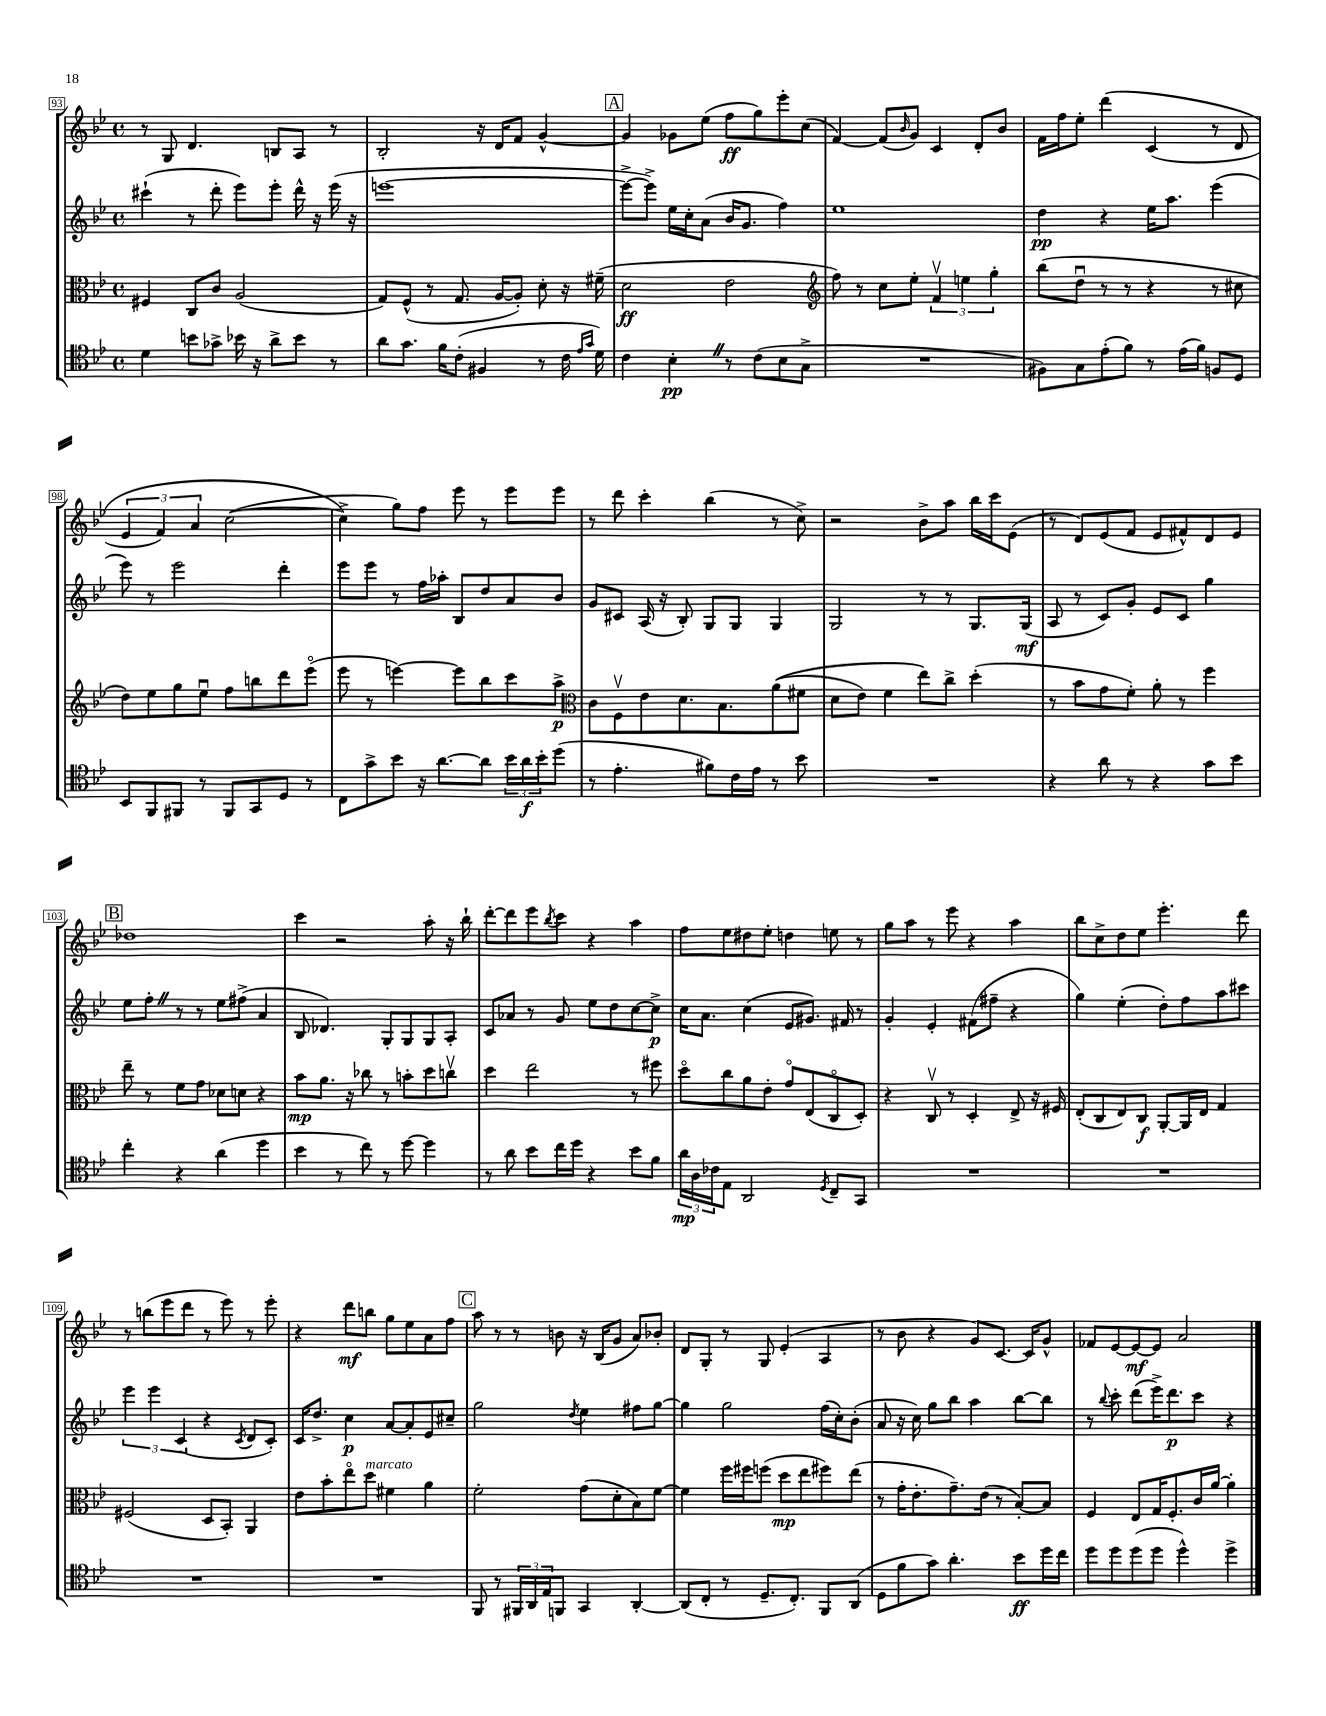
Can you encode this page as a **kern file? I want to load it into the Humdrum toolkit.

**kern	**kern	**kern	**kern
*staff4	*staff3	*staff2	*staff1
*clefC4	*clefC3	*clefG2	*clefG2
*k[b-e-]	*k[b-e-]	*k[b-e-]	*k[b-e-]
*M4/4	*M4/4	*M4/4	*M4/4
*met(c)	*met(c)	*met(c)	*met(c)
4d\	4F#/	(4ccc#`\	8r
.	.	.	8G/
8b\L	8C/L	8r	4.d/
8g-^\J	8c/J	8ddd'\	.
16b-\	(2A/	8eee-\L)	.
16r	.	.	.
8a^\L	.	8eee-'\J	8B/L
8b-\J	.	16ddd^^\	8A/J
.	.	16r	.
8r	.	(16eee-\	8r
.	.	16r	.
=	=	=	=
8a\L	8G/L)	[1eee	2B-'/
8.g\J	(8F^^/J	.	.
.	8r	.	.
16f\LK	.	.	.
(8c'\J	8.G/	.	.
4F#/	.	.	16r
.	[16A/LK	.	16d/LK
.	8A'/]J)	.	8f/J
8r	8d'\	.	[4g^^/
16c\	16r	.	.
16qqe-/LL	.	.	.
16qqg/JJ	.	.	.
16d\)	(16f#~\	.	.
=	=	=	=
4c\	2d\	8eee^\_L	4g/]
.	.	8eee^\]J)	.
4B-'\	.	16ee-\LL	8g-\L
.	.	16cc'\J	.
.	.	(8a\J	(8ee-\J
8r	2e-\	16b-/LK	8ff\L
.	.	8.g/J	.
(8c\L	.	.	8gg\)
8B-\	.	4ff\)	8eee-'\
8G^\J	.	.	(8cc\J
=	=	=	=
*	*clefG2	*	*
1r	8ff\)	1ee-	[4f/)
.	8r	.	.
.	8cc\L	.	(8f/]L
.	.	.	16qqb-/
.	8ee-'\J	.	8g/J)
.	6fv/	.	4c/
.	6ee\	.	.
.	.	.	8d'/L
.	6gg'\	.	.
.	.	.	8b-/J
=	=	=	=
8F#\L)	(8bb-\L	4dd\	16f\LL
.	.	.	16ff\J
8G\	8ddu\J	.	8ee-'\J
(8e-'\	8r	4r	&(4ddd\
8f\J)	8r	.	.
8r	4r	16ee-\LK	(4c/
.	.	8.aa\J	.
(16e-\LL	.	.	.
16f\JJ)	.	.	.
8F/L	8r	(4eee-\	8r
8D/J	8cc#\	.	8d/
=	=	=	=
8BB-/L	8dd\L)	8eee-\)	6e-/
8FF/	8ee-\	8r	.
.	.	.	6f/)
8FF#/J	8gg\	2eee-\	.
.	.	.	6a/
8r	8ee-u\J	.	.
8FF#/L	8ff\L	.	([2cc\
8GG/	8bb\	.	.
8D/J	8ddd\	4ddd'\	.
8r	(8eee-o\J	.	.
=	=	=	=
8C\L	8eee-\	8eee-\L	4cc^\]&)
8g^\	8r	8eee-\J	.
8b-\J	[4eee\)	8r	8gg\L)
16r	.	16ff\LL	8ff\J
[8.a\L	.	16aa-'\JJ	.
.	8eee\]L	8B-/L	8eee-\
8a\]J	8bb-\	8dd/	8r
24b-\LL	8ccc\	8a/	8eee-\L
24a\	.	.	.
24b-'\J	.	.	.
(8dd\J	8aa^\J	8b-/J	8eee-\J
=	=	=	=
*	*clefC3	*	*
8r	8c\L	8g/L	8r
4.e-'\	8Fv\	8c#/J	8ddd\
.	8e-\	(16A/	4ccc'\
.	.	16r	.
.	8.d\	8B-'/)	.
8f#\L)	.	8G/L	(4bb-\
.	8.B-\	.	.
16c\L	.	8G/J	.
16e-\JJ	.	.	.
8r	&((8a\	4G/	8r
8b-\	8f#\J	.	8cc^\)
=	=	=	=
1r	8d\L	2G/	2r
.	8e-\J)	.	.
.	4f\	.	.
.	8ee-\L&)	8r	8b-^\L
.	8cc^\J	8r	8aa\J
.	(4dd'\	8.G/L	16bb-\LL
.	.	.	16ccc\J
.	.	.	(8e-\J
.	.	(16G/Jk	.
=	=	=	=
4r	8r	8A/	8r
.	8b-\L	8r	8d/L)
8a\	8g\	8c/L)	(8e-/
8r	8f'\J)	8g'/J	8f/J
4r	8a'\	8e-/L	8e-/L
.	8r	8c/J	8f#^^/)
8g\L	4ff\	4gg\	8d/
8b-\J	.	.	8e-/J
=	=	=	=
4cc'\	8ee-~\	8ee-\L	1dd-
.	8r	8ff'\J	.
4r	8f\L	8r	.
.	8g\J	8r	.
(4a\	8d-\L	8ee-\L	.
.	8d\J	(8ff#^\J	.
4dd\	4r	4a/	.
=	=	=	=
4b-\	8b-\L	8B-/	4ccc\
.	8.a\J	4.d-/)	.
8r	.	.	2r
.	16r	.	.
8cc\)	8cc-\	.	.
8r	8r	8G'/L	.
[8dd\	8b'\L	8G/	.
4dd\]	8dd\	8G/	8aa'\
.	8ccv\J	8A'/J	16r
.	.	.	16bb-`\
=	=	=	=
8r	4dd\	8c/L	[8ddd'\L
8a\	.	8a-/J	8ddd\]
8b-\L	2ee-\	8r	8eee-\
.	.	.	8qbb-/
16cc\L	.	8g/	8ccc\J
16dd\JJ	.	.	.
4r	.	8ee-\L	4r
.	.	8dd\	.
8b-\L	8r	[8cc\	4aa\
8f\J	8ff#\	8cc^\]J	.
=	=	=	=
24a\LL	8ddo\L	16cc\LK	8ff\L
24A\	.	.	.
.	.	8.a\J	.
24c-\J	.	.	.
8E-\J	8cc\	.	8ee-\
2AA/	8a\	(4cc\	8dd#\
.	8e-'\J	.	8ee-'\J
.	8go/L	8e-/L	4dd\
.	(8E-/	8.g#/J)	.
8qD/	.	.	.
8C~/L	8Co/	.	8ee\
.	.	16f#/	.
8GG/J	8D'/J)	8r	8r
=	=	=	=
1r	4r	4g'/	8gg\L
.	.	.	8aa\J
.	8Cv/	4e-'/	8r
.	8r	.	8eee-\
.	4D'/	(8f#\L	4r
.	.	8ff#~\J	.
.	8E-^/	4r	4aa\
.	16r	.	.
.	16F#/	.	.
=	=	=	=
1r	(8E-'/L	4gg\)	8bb-\L
.	8C/	.	8cc^\
.	8E-/)	(4ee-'\	8dd\
.	8C/J	.	8ee-\J
.	[8AA'/L	8dd'\L)	4.eee-'\
.	16AA/]L	8ff\	.
.	16E-/JJ	.	.
.	4G/	8aa\	.
.	.	8ccc#\J	8ddd\
=	=	=	=
1r	(2F#/	6eee-\	8r
.	.	.	(8bb\L
.	.	6eee-\	.
.	.	.	8eee-\
.	.	(6c/	.
.	.	.	8ddd\J
.	8D/L	4r	8r
.	8BB-'/J)	.	8eee-\)
.	.	8qc/	.
.	4AA/	8d/L	8r
.	.	8c'/J)	8eee-'\
=	=	=	=
1r	8e-\L	16c/LK	4r
.	.	8.dd^/J	.
.	8b-'\	.	.
.	8ee-o\	4cc\	8ddd\L
.	8dd\J	.	8bb\J
.	4f#\	[8a/L	8gg\L
.	.	8a'/]	8ee-\
.	4a\	8e-/	8a\
.	.	8cc#~/J	8ff\J
=	=	=	=
8FF/	2f'\	2gg\	8aa\
8r	.	.	8r
24FF#/LL	.	.	8r
24AA/	.	.	.
24E-/J	.	.	.
8FF/J	.	.	8b\
.	.	8qdd/	.
4GG/	(8g\L	4ee-\	16r
.	.	.	(16B-/LK
.	8d'\	.	8g/J
[4AA'/	8B-\)	8ff#\L	8a/L)
.	[8f\J	[8gg\J	8b-'/J
=	=	=	=
(8AA/]L	4f\]	4gg\]	8d/L
8C'/J	.	.	8G'/J
8r	16ff\LL	2gg\	8r
.	16ff#\J	.	.
8.D~/L	(8ff\J	.	8G/
.	8dd\L	.	(4e-'/
8.C'/J)	.	.	.
.	8ee-\	.	.
8FF/L	8ff#\)	(16ff\LL	4A/
.	.	16cc'\J)	.
(8AA/J	(8ee-\J	(8b-'\J	.
=	=	=	=
8D\L	8r	8a/	8r
8f\	16g'\LK	16r	8b-\
.	8.e-'\	16cc\)	.
8g\J)	.	8gg\L	4r
4.a'\	8.g~\)	8bb-\J	.
.	.	4aa\	8g/L)
.	(16e-\Jk	.	.
.	8r	.	[8.c/J
8b-\L	[8B-'/L)	[8bb-\L	.
.	.	.	16c/]LK
16dd\L	8B-/]J	8bb-\]J	8g^^/J
16cc\JJ	.	.	.
=	=	=	=
8dd\L	4F/	8r	8f-/L
.	.	8qqbb-/	.
8dd\	.	8ccc'\	[8e-/
(8dd\	8E-/L	(8ddd\L	8e-/_
8dd\J	16G/K	16eee-^\K)	8e-/]J
.	8.F'/	8.ddd\	.
4dd^^\)	.	.	2a/
.	16c/L	8ccc\J	.
.	[16a/JJ	.	.
4dd^\	4a'\]	4r	.
==	==	==	==
*-	*-	*-	*-
